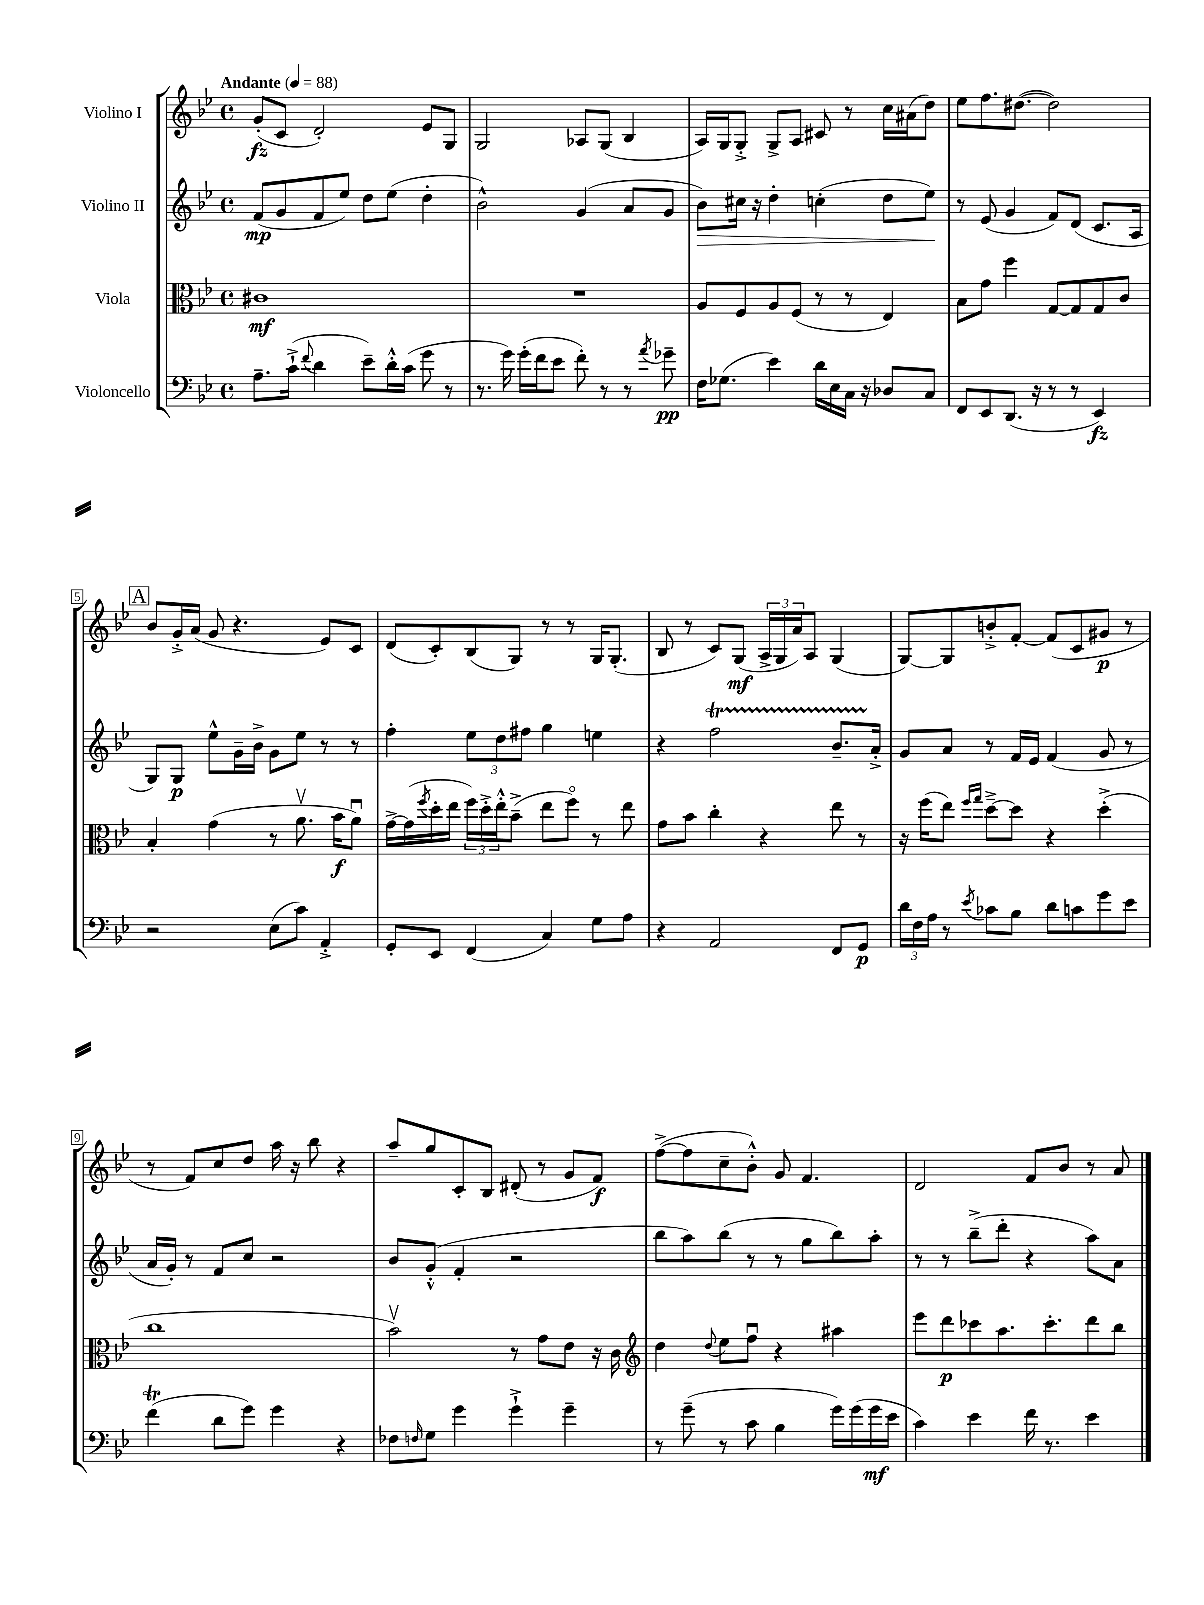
<<
\new StaffGroup <<
\new Staff = "s0" \with { instrumentName = "Violino I" } {
    \clef treble \key bes \major \defaultTimeSignature \time 4/4 \tempo "Andante" 4 = 88
    g'8-.\fz( c'8 d'2-.) ees'8 g8 |
    g2 aes8 g8( bes4 |
    a16) g16 g8-.-> g8-> a8 cis'8 r8 c''16 ais'16( d''8) |
    ees''8 f''8. dis''8.~( dis''2) |
    \mark \markup { \box "A" } bes'8 g'16-.-> a'16( g'8 r4. ees'8) c'8 |
    d'8( c'8-.) bes8( g8) r8 r8 g16 g8.-.( |
    bes8 r8 c'8) g8\mf( \tuplet 3/2 { a16-> g16 a'16) } a8 g4( |
    g8~) g8 b'8-.-> f'8~-. f'8( c'8 gis'8\p r8 |
    r8 f'8) c''8 d''8 a''16 r16 bes''8 r4 |
    a''8-- g''8 c'8-. bes8 dis'8-.( r8 g'8 f'8\f) |
    f''8~->( f''8 c''8-- bes'8-.-^) g'8 f'4. |
    d'2 f'8 bes'8 r8 a'8 \bar "|." |
}
\new Staff = "s1" \with { instrumentName = "Violino II" } {
    \clef treble \key bes \major \defaultTimeSignature \time 4/4
    f'8\mp( g'8 f'8 ees''8) d''8 ees''8( d''4-. |
    bes'2-^) g'4( a'8 g'8 |
    bes'8\>) cis''16 r16 d''4-. c''4-.( d''8 ees''8\!) |
    r8 ees'8( g'4 f'8) d'8( c'8. a16 |
    \mark \markup { \box "A" } g8) g8\p ees''8-^ g'16-- bes'16-> g'8 ees''8 r8 r8 |
    f''4-. \tuplet 3/2 { ees''8 d''8 fis''8 } g''4 e''4 |
    r4 f''2\startTrillSpan bes'8.-- a'16-.->\stopTrillSpan |
    g'8 a'8 r8 f'16 ees'16 f'4( g'8 r8 |
    a'16 g'16-.) r8 f'8 c''8 r2 |
    bes'8 g'8-.-^( f'4-. r2 |
    bes''8 a''8) bes''8( r8 r8 g''8 bes''8) a''8-. |
    r8 r8 bes''8--->( d'''8-. r4 a''8) a'8 \bar "|." |
}
\new Staff = "s2" \with { instrumentName = "Viola" } {
    \clef alto \key bes \major \defaultTimeSignature \time 4/4
    cis'1\mf |
    R1 |
    a8 f8 a8 f8( r8 r8 ees4) |
    bes8 g'8 f''4 g8~ g8 g8 c'8 |
    \mark \markup { \box "A" } bes4-. g'4( r8 a'8.\upbow bes'16\f a'8\downbow) |
    g'16~-> g'16( \acciaccatura { f''8 } d''16-. ees''16 \tuplet 3/2 { f''16) d''16-.-> ees''16-.-^ } bes'8--->( ees''8 f''8\flageolet) r8 ees''8 |
    g'8 bes'8 c''4-. r4 ees''8 r8 |
    r16 f''16( ees''8) \grace { f''16 g''16 } d''8~---> d''8 r4 d''4-.->( |
    c''1 |
    bes'2\upbow) r8 g'8 ees'8 r16 c'16 |
    \clef treble d''4 \appoggiatura { d''8 } ees''8 f''8\downbow r4 ais''4 |
    ees'''8 d'''8\p ces'''8 a''8. ces'''8.-. d'''8 bes''8 \bar "|." |
}
\new Staff = "s3" \with { instrumentName = "Violoncello" } {
    \clef bass \key bes \major \defaultTimeSignature \time 4/4
    a8.-- c'16-!->( \appoggiatura { f'8 } d'4 ees'8--) d'16-.-^ c'16( g'8 r8 |
    r8. g'16) g'16-.( f'16 ees'8 f'8-.) r8 r8 \acciaccatura { a'8 } ges'8--\pp |
    f16 ges8.( ees'4) d'16 ees16 c16 r16 des8 c8 |
    f,8 ees,8 d,8.( r16 r8 r8 ees,4\fz) |
    \mark \markup { \box "A" } r2 ees8( c'8) a,4-.-> |
    g,8-. ees,8 f,4( c4) g8 a8 |
    r4 a,2 f,8 g,8\p |
    \tuplet 3/2 { d'16 f16 a16 } r8 \acciaccatura { ees'8 } ces'8 bes8 d'8 c'8 g'8 ees'8 |
    f'4\trill( d'8 g'8) g'4 r4 |
    fes8 \grace { f16 } g8 g'4 g'4-!-> g'4-- |
    r8 g'8--( r8 c'8 bes4 g'16) g'16( g'16\mf ees'16 |
    c'4) ees'4 f'16 r8. ees'4 \bar "|." |
}
>>
>>
\layout { \context { \Score \override BarNumber.stencil = #(make-stencil-boxer 0.1 0.3 ly:text-interface::print) } }
